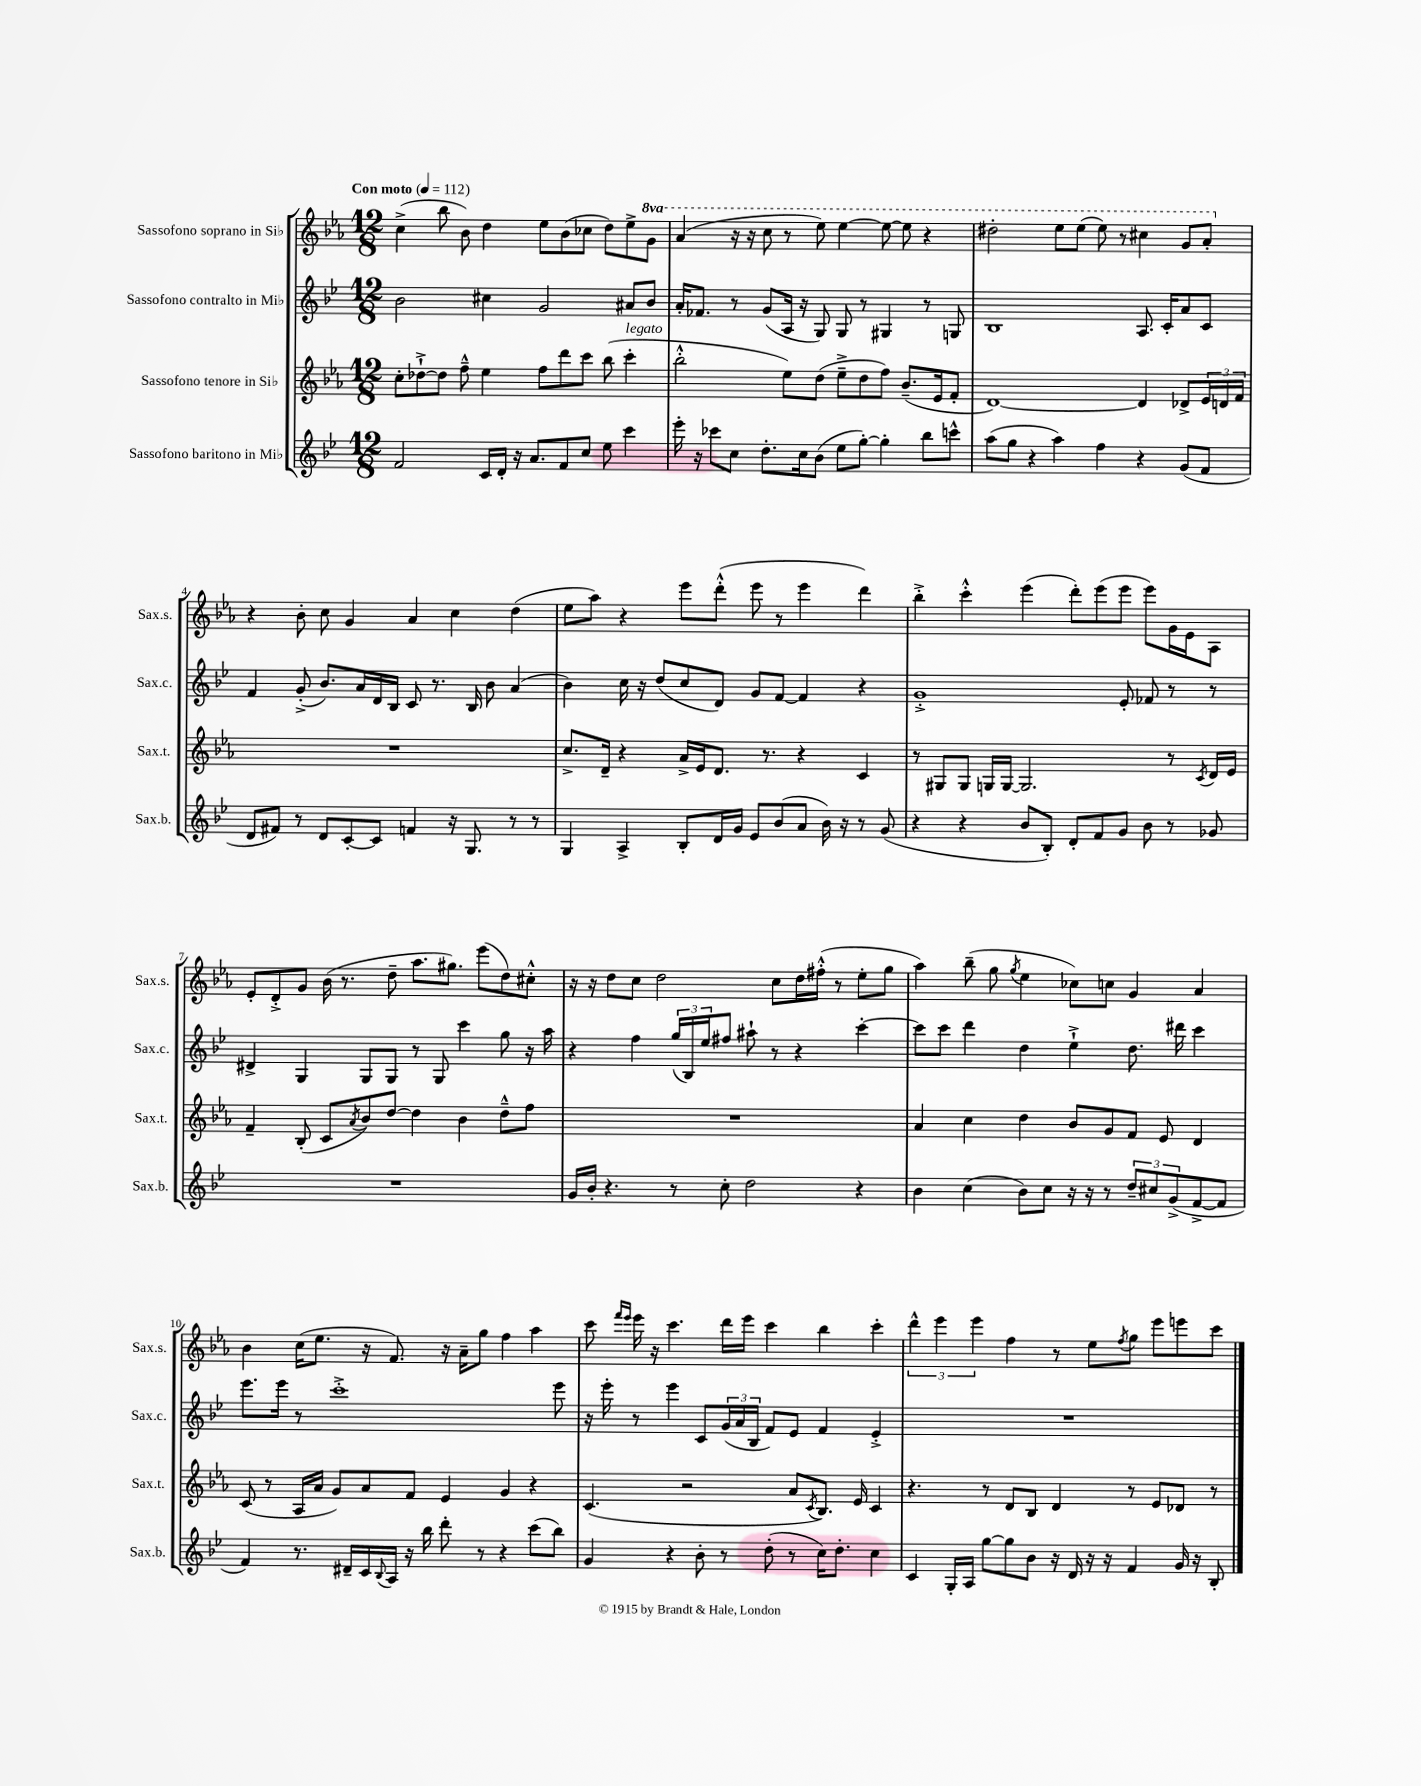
<<
\new StaffGroup <<
\new Staff = "s0" \with { instrumentName = "Sassofono soprano in Sib" shortInstrumentName = "Sax.s." } {
    \clef treble \key ees \major \numericTimeSignature \time 12/8 \set Staff.ottavationMarkups = #ottavation-simple-ordinals \tempo "Con moto" 4 = 112
    c''4->( bes''8 bes'8) d''4 ees''8 bes'8( ces''8 d''8) ees''8-> \ottava #1 g''8 |
    aes''4( r16 r16 c'''8 r8 ees'''8) ees'''4~ ees'''8~ ees'''8 r4 |
    dis'''2-. ees'''8 ees'''8( ees'''8) r8 cis'''4 g''8 aes''8-. \ottava #0 |
    r4 bes'8-. c''8 g'4 aes'4 c''4 d''4( |
    ees''8 aes''8) r4 ees'''8 d'''8-.-^( ees'''8 r8 ees'''4 d'''4) |
    bes''4-.-> c'''4-.-^ ees'''4( d'''8-.) ees'''8( ees'''8 ees'''8) g'16 ees'16 aes8 |
    ees'8-. d'8-.-> g'8 bes'16( r8. d''8-- aes''8. gis''8.) ees'''8( d''8) cis''8-.-^ |
    r16 r16 d''8 c''8 d''2 c''8 d''16 fis''16-.-^( r8 ees''8-. g''8 |
    aes''4) bes''8--( g''8 \acciaccatura { g''8 } ees''4 ces''8) c''8 g'4 aes'4 |
    bes'4 c''16( ees''8. r16 f'8.) r16 aes'16-- g''8 f''4 aes''4 |
    c'''8 \grace { f'''16 ees'''16 } ees'''16 r16 c'''4. d'''16 ees'''16 c'''4 bes''4 c'''4-. |
    \tuplet 3/2 { d'''4-^ ees'''4 ees'''4 } f''4 r8 ees''8 \acciaccatura { f''8 } g''8 ees'''8 e'''8 c'''8 \bar "|." |
}
\new Staff = "s1" \with { instrumentName = "Sassofono contralto in Mib" shortInstrumentName = "Sax.c." } {
    \clef treble \key bes \major \numericTimeSignature \time 12/8
    bes'2 cis''4 g'2 ais'8 bes'8 |
    a'16-. fes'8. r8 g'8( a16 r16 g8) g8 r8 gis4 r8 g8 |
    bes1 a8. c'16-. a'8 c'8 |
    f'4 g'8-.->( bes'8.) a'16 d'16 bes16 c'8 r8. bes16 bes'8 a'4( |
    bes'4) c''16 r16 d''8( c''8 d'8) g'8 f'8~ f'4 r4 |
    g'1-.-> ees'8-. fes'8 r8 r8 |
    dis'4-> g4 g8 g8 r8 g8 c'''4 g''8 r16 a''16 |
    r4 f''4 \tuplet 3/2 { g''16( bes16) ees''16 } fis''8 ais''8-! r8 r4 c'''4~-. |
    c'''8 c'''8 d'''4 d''4 ees''4-!-> d''8. dis'''16 c'''4 |
    ees'''8. ees'''16 r8 c'''1-.-> ees'''8 |
    r16 ees'''16-. r8 ees'''4 c'8 \tuplet 3/2 { g'16( a'16 bes16 } f'8) ees'8 f'4 ees'4-.-> |
    R1. \bar "|." |
}
\new Staff = "s2" \with { instrumentName = "Sassofono tenore in Sib" shortInstrumentName = "Sax.t." } {
    \clef treble \key ees \major \numericTimeSignature \time 12/8
    c''8-. des''8~-!-> des''8 f''8---^ ees''4 f''8 d'''8 c'''8 bes''8( c'''4-.^\markup { \italic "legato" } |
    bes''2-.-^ ees''8) d''8( ees''8---> d''8 f''8) bes'8.--( ees'16 f'8-. |
    d'1~) d'4 des'8-> \tuplet 3/2 { ees'16 d'16 f'16 } |
    R1. |
    c''8.-> d'16-- r4 aes'16-> ees'16 d'8. r8. r4 c'4 |
    r8 gis8 gis8 g16 g16~ g2. r8 \acciaccatura { c'8 } d'16 ees'16 |
    f'4-- bes8-.( c'8 \acciaccatura { aes'8 } bes'8) d''8~ d''4 bes'4 d''8---^ f''8 |
    R1. |
    aes'4 c''4 d''4 bes'8 g'8 f'8 ees'8 d'4 |
    c'8( r8 aes16 aes'16 g'8) aes'8 f'8 ees'4 g'4 r4 |
    c'4.( r2 aes'8 \acciaccatura { c'8 } bes8.) ees'16 c'4 |
    r4. r8 d'8 bes8 d'4 r8 ees'8 des'8 r8 \bar "|." |
}
\new Staff = "s3" \with { instrumentName = "Sassofono baritono in Mib" shortInstrumentName = "Sax.b." } {
    \clef treble \key bes \major \numericTimeSignature \time 12/8
    f'2 c'16 d'16-. r16 a'8. f'8 c''8 ees''8 c'''4 |
    ees'''16-. r16 ces'''8 c''8 d''8.-. c''16 bes'8( ees''8 g''8~-.) g''4-. bes''8 c'''8-^ |
    a''8( g''8 r4 a''4) f''4 r4 g'8( f'8 |
    d'8 fis'8) r8 d'8 c'8~-. c'8 f'4 r16 g8. r8 r8 |
    g4 a4-> bes8-. d'16 g'16 ees'8 bes'8( a'8 bes'16) r16 r8 g'8( |
    r4 r4 bes'8 bes8-.) d'8-. f'8 g'8 bes'8 r8 ges'8 |
    R1. |
    g'16 bes'16-. r4. r8 c''8-. d''2 r4 |
    bes'4 c''4( bes'8) c''8 r16 r16 r8 \tuplet 3/2 { d''8-- cis''8 g'8->( } f'8~-> f'8 |
    f'4) r8. dis'16-- c'16 \appoggiatura { bes8 } a16 r16 bes''16 d'''8-. r8 r4 c'''8( bes''8) |
    g'4 r4 bes'8-. r8 d''8-.( r8 c''16) d''8.-. c''4 |
    c'4 g16-. a16 g''8~ g''8 bes'8 r16 d'16 r16 r16 f'4 g'16 r16 bes8-. \bar "|." |
}
>>
>>
